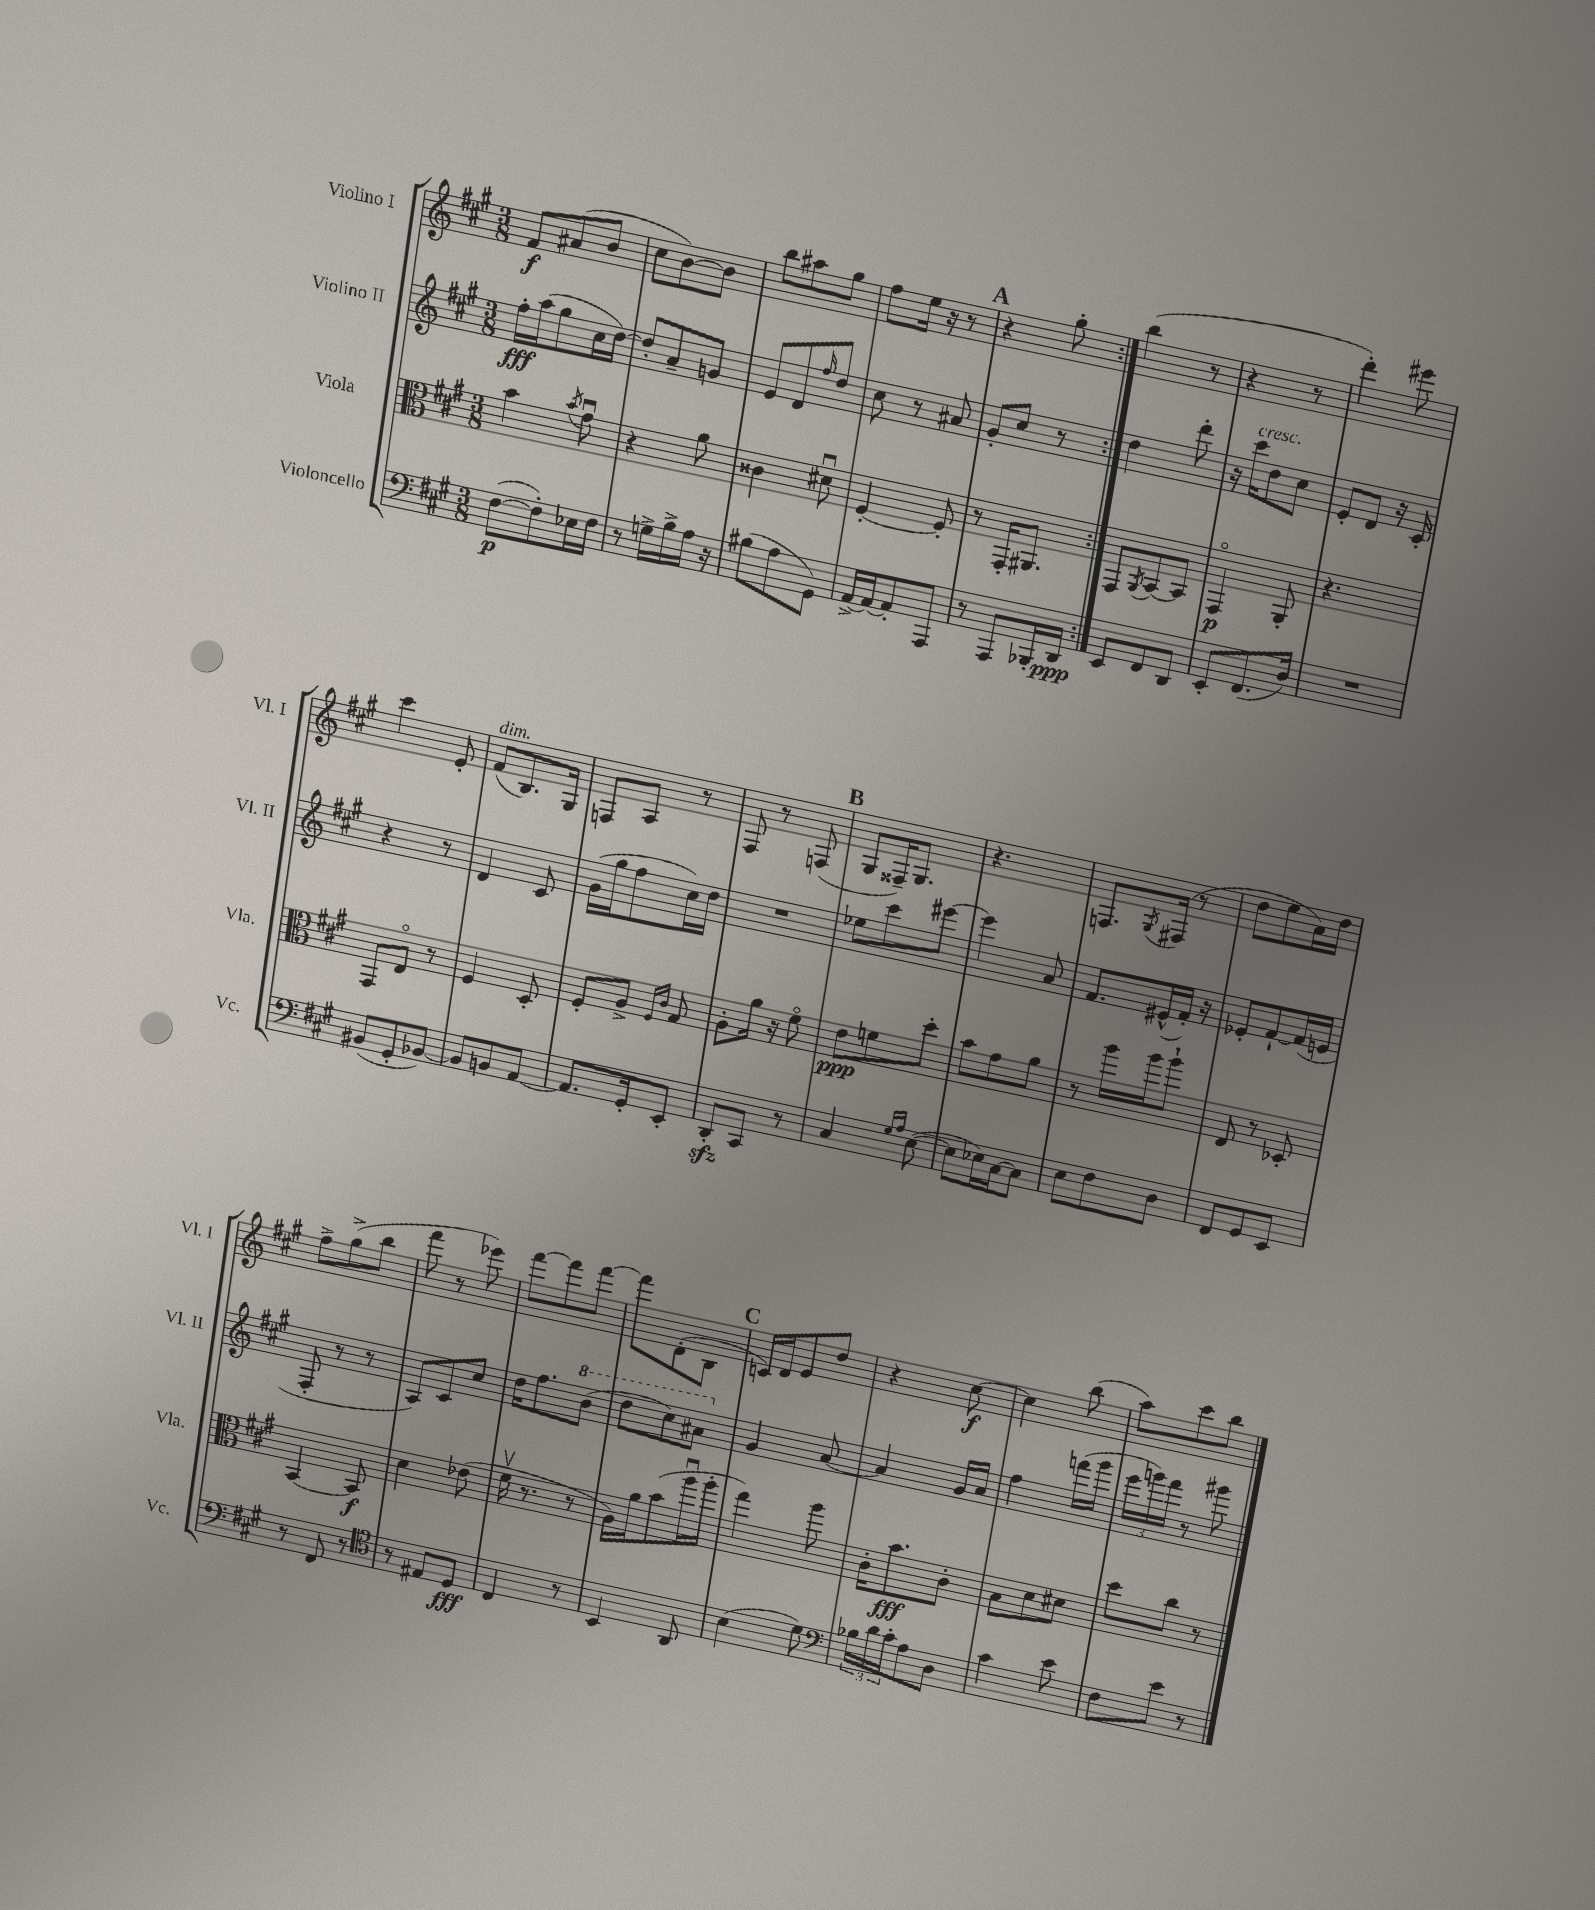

**kern	**kern	**kern	**kern
*staff4	*staff3	*staff2	*staff1
*clefF4	*clefC3	*clefG2	*clefG2
*k[f#c#g#]	*k[f#c#g#]	*k[f#c#g#]	*k[f#c#g#]
*M3/8	*M3/8	*M3/8	*M3/8
([8F#	4b	16ff#'	8f#
.	.	(16aa	.
8F#'])	.	8gg#	(8a#
.	8qb	.	.
16E-	8g#u	16cc#	8b
16F#	.	[16dd)	.
=	=	=	=
8r	4r	8dd']	8cc#
16G^	.	8a~	[8b)
16B^	.	.	.
16A	8a	8g	8b]
16r	.	.	.
=	=	=	=
(8B#	4c##	8e	8bb
8A	.	8d	8aa#
.	.	16qqff#	.
8GG#)	8d#u	8dd	8gg#
=	=	=	=
[16AA^	[4F#'	8cc#	8ff#
16AA_	.	.	.
8AA']	.	8r	16ee
.	.	.	16r
8AAA	8F#']	8a#	8r
=	=	=	=
8r	8r	8g#'	4r
8AAA	16GG#'	8cc#	.
.	8.AA#	.	.
16BBB-'	.	8r	8gg#'
16DD	.	.	.
=:|!	=:|!	=:|!	=:|!
8EE	8GG#	4dd	(4bb
.	8qAA	.	.
8FF#	[8BB	.	.
8DD	8BB]	8ddd'	8r
=	=	=	=
8EE'	4GG#o	16r	4r
.	.	16ccc#	.
(8.FF#	.	8dd	.
.	8AA'	8cc#	8r
16D)	.	.	.
=	=	=	=
4.r	4.r	8e'	4ddd')
.	.	8d	.
.	.	16r	8eee#
.	.	16c#'	.
=	=	=	=
(8BB#	8GG#	4r	4ccc#
8GG#'	8Eo	.	.
[8BB-)	8r	8r	8e'
=	=	=	=
8BB-]	4F#	4d	(8f#
8BB	.	.	8.B)
[8AA	8D'	8c#	.
.	.	.	16G#
=	=	=	=
8.AA]	8F#'	(16g#	8F
.	.	16gg#	.
.	8A^	8ff#	8A
16GG#'	.	.	.
.	16qqF#	.	.
.	16qqc#	.	.
8EE'	8G#	16cc#)	8r
.	.	16dd	.
=	=	=	=
8DD'	8A'	4.r	8F#
8CC#	16a	.	8r
.	16r	.	.
8r	8f#o	.	(8F
=	=	=	=
4C#	8e	8ee-	8G#
.	8f	8ccc#	16F##~)
.	.	.	8.G#
16qqG#	.	.	.
16qqA	.	.	.
([8E	8dd'	[8eee#	.
=	=	=	=
8E]	8b	4eee#]	4.r
16E-)	8g#	.	.
[16C#	.	.	.
8C#]	8a	8a	.
=	=	=	=
8E	8r	8.f#	8.F
8F#	16aa	.	.
.	.	.	8qG#
.	16aa	(16e#^^	(16F#
8D	8aa`	16f#')	8r
.	.	16r	.
=	=	=	=
8FF#	8E	8e-'	8dd
8GG#	8r	[8f#`	8ee
8EE	8D-'	(16f#]	16a)
.	.	16e	16dd
=	=	=	=
8r	[4BB	8F#'	8ff#^
8FF#	.	8r	(8gg#^
8r	8BB]	8r	8bb
=	=	=	=
*clefC4	*	*	*
8r	4d	8A)	8fff#
8E#	.	8c#	8r
8D	(8e-	8cc#	8eee-)
=	=	=	=
4C#	16f#v	16dd	[8fff#
.	8.r	8.ff#	.
.	.	.	8fff#]
8r	8r	(8bb	[8fff#
=	=	=	=
4BB	16A)	8ddd	8fff#]
.	16a	.	.
.	(8b	8ccc#)	(8d'
8AA	16aau	8aa#	8B
.	16aa'	.	.
=	=	=	=
(4B	4gg#)	4g#	16c)
.	.	.	16d
.	.	.	8e
8d)	8aa	[8a	8dd
=	=	=	=
*clefF4	*	*	*
24B-	16c#'	4a]	4r
24d	.	.	.
.	8.b	.	.
24c#'	.	.	.
8A	.	.	.
8D	8c#'	16g#	[8cc#
.	.	16a	.
=	=	=	=
4c#	8B	4ff#	4cc#]
.	8d	.	.
8e	8d#	(16fff	(8bb
.	.	16ggg#	.
=	=	=	=
8F#	8dd	24eee	8aa)
.	.	24ggg)	.
.	.	24fff#	.
8e	8cc#	8r	8ccc#
8r	8r	8ggg#	8bb
==	==	==	==
*-	*-	*-	*-
